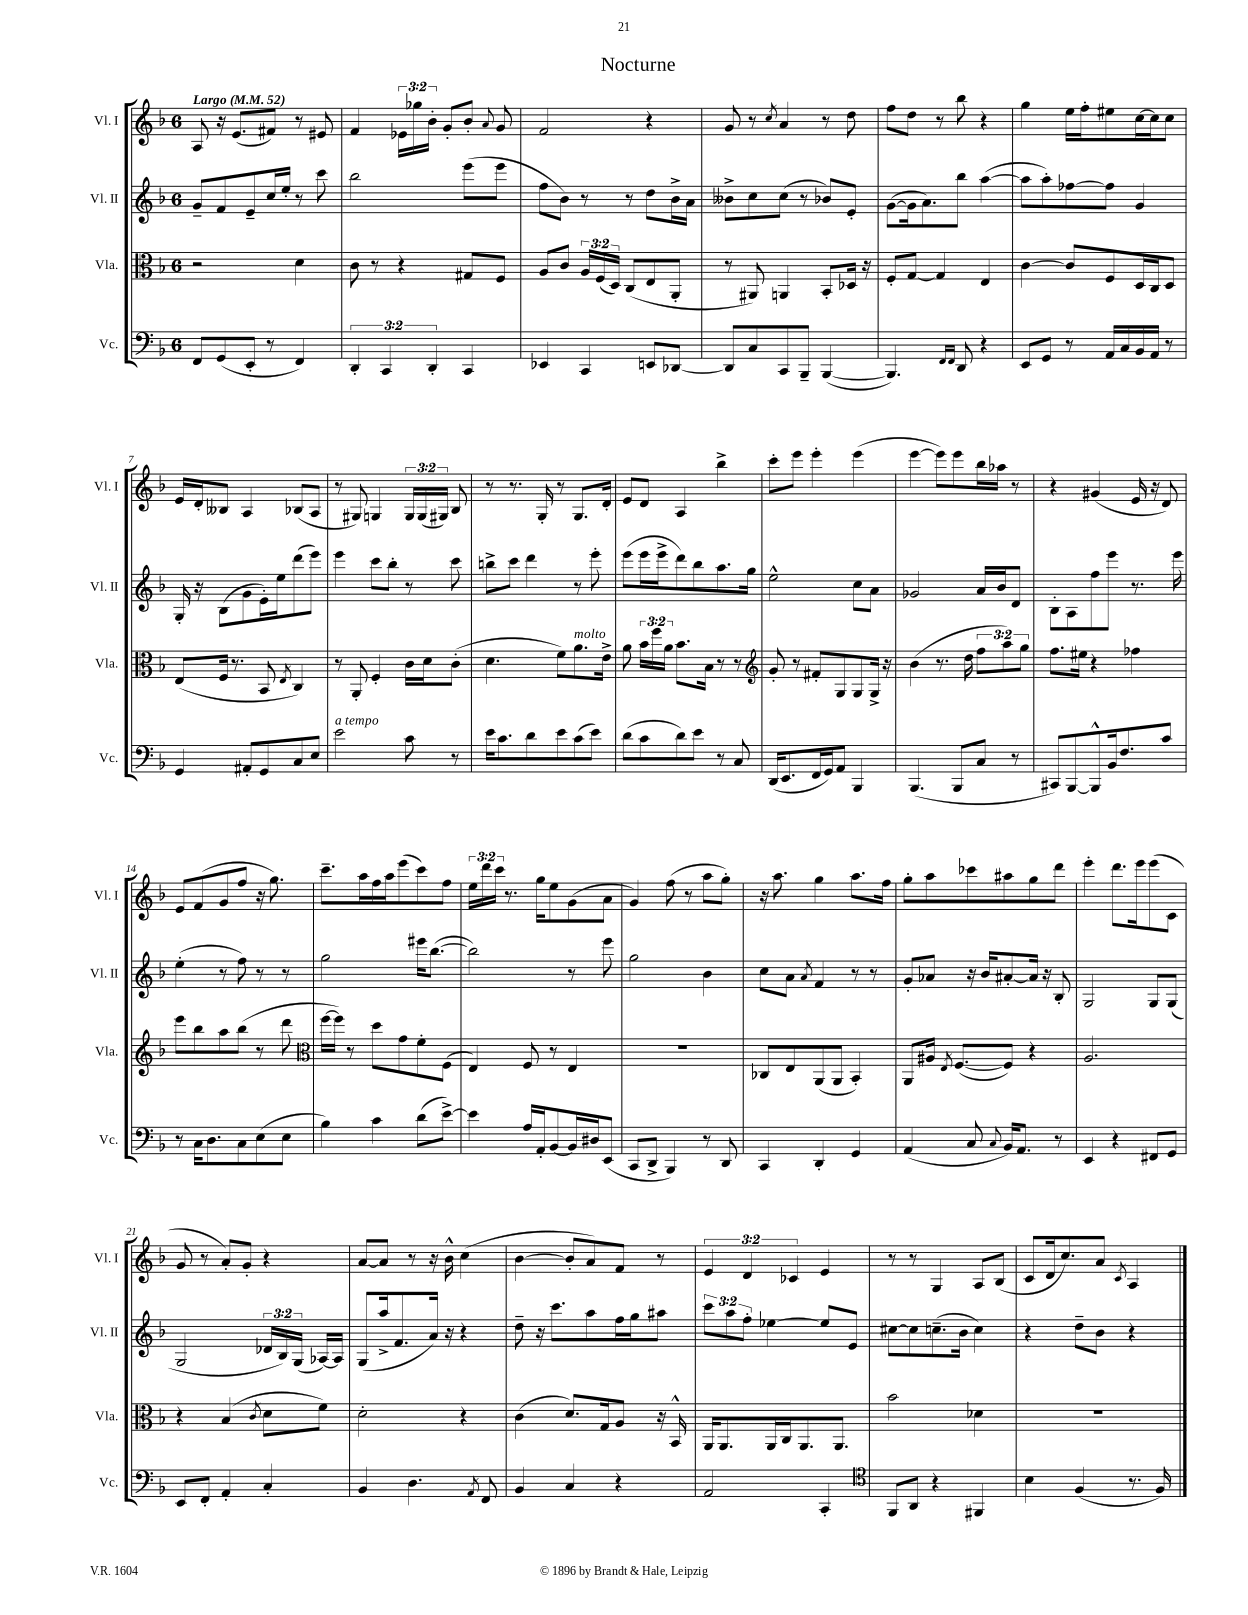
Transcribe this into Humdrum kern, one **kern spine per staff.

**kern	**kern	**kern	**kern
*part4	*part3	*part2	*part1
*staff4	*staff3	*staff2	*staff1
*I"Vc.	*I"Vla.	*I"Vl. II	*I"Vl. I
*I'Vc.	*I'Vla.	*I'Vl. II	*I'Vl. I
*clefF4	*clefC3	*clefG2	*clefG2
*k[b-]	*k[b-]	*k[b-]	*k[b-]
*M6/8	*M6/8	*M6/8	*M6/8
*MM52	*MM52	*MM52	*MM52
=1	=1	=1	=1
!	!	!	!LO:TX:a:B:t=Largo
8FF/L	2r	8g~/L	8A/
(8GG/	.	8f/	16r
.	.	.	(8.e/L
8EE'/J	.	8e~/	.
8r	.	16cc/L	8f#X/J)
.	.	16ee'/JJ	.
4FF/)	4d\	8r	8r
.	.	8ccc\	8e#X/
=2	=2	=2	=2
6DD'/	8c\	2bb-\	4f/
.	8r	.	.
6CC/	.	.	.
.	4r	.	24e-X\LL
.	.	.	24gg-X\
6DD'/	.	.	24b-'\JJ
.	.	.	8g'/L
4CC/	8G#X/L	(8eee\L	8b-'/J
.	.	.	8qqa/
.	8F/J	8eee\J	8g/
=3	=3	=3	=3
4EE-X/	8A/L	8ff\L	2f/
.	8c/J	8b-\J)	.
4CC/	24A/LL	8r	.
.	(24F/	.	.
.	24D/JJ)	.	.
.	(8C/L	8r	.
8EEn/L	8E/	8dd\L	4r
[8DD-X/J	8AA'/J	16b-^\L	.
.	.	16a\JJ	.
=4	=4	=4	=4
8DD-/L]	8r	8b--X^\L	8g/
8C/	8AA#X/)	8cc\	8r
.	.	.	8qcc/
8CC/	4AAn/	(8cc\J	4a/
8BBB-~/J	.	8r	.
([4BBB-/	8BB-'/L	8b-X/L)	8r
.	16D-X/Jk	8e'/J	8dd\
.	16r	.	.
=5	=5	=5	=5
4.BBB-/])	8F'/L	([8g\L	8ff\L
.	[8G/J	16g\k]	8dd\J
.	.	8.a\)	.
.	4G/]	.	8r
16qqFF/LL	.	.	.
16qqFF/JJ	.	.	.
8DD/	.	8bb-\J	8bb-\
4r	4E/	([4aa\	4r
=6	=6	=6	=6
8EE/L	[4c\	8aa\L]	4gg\
8GG/J	.	8aa'\)	.
8r	8c/L]	[8ff-X\	16ee\LL
.	.	.	16ff'\J
16AA/LL	8F/	8ff-\J]	8ee#X\
16C/	.	.	.
16BB-/	16D/L	4g/	[16cc\L
16AA/JJ	16C/J	.	16cc\J]
8r	8D/J	.	8cc\J
!!LO:LB:g=z
=7	=7	=7	=7
4GG/	(8E/L	16G'/	16e/LL
.	.	16r	16d'/J
.	16F/Jk	(8B-\L	8B--X/J
.	8.r	.	.
8AA#X'/L	.	8g\	4A/
8GG/	8BB-/	16e'\L)	.
.	.	16ee\J	.
.	8qE/	.	.
8C/	4C/)	(8ddd\	(8B-X/L
8E/J	.	8eee\J)	8A/J
=8	=8	=8	=8
!LO:TX:a:i:t=a tempo	!	!	!
2e\	8r	4eee\	8r
.	8AA'/	.	8G#X/)
.	4F'/	8ccc\L	4Gn/
.	.	8bb-'\J	.
8c\	16c\LL	8r	24G/LL
.	.	.	(24G/
.	16d\J	.	.
.	.	.	24G#X/JJ)
8r	(8c'\J	8ccc\	8B-/
=9	=9	=9	=9
16e\KL	4.d\	8bbn^\L	8r
8.c\	.	.	.
.	.	8ccc\J	8.r
8d\	.	4ddd\	.
.	.	.	16G'/
8e\	8f\L)	.	8r
!	!LO:TX:a:i:t=molto	!	!
(8c\	8.a\	8r	8.G/L
8e\J)	.	8eee'\	.
.	16e^\Jk	.	16d'/Jk
=10	=10	=10	=10
(8d\L	8a\	(8eee\L	8e/L
8c\	24b-\LL	16eee\L	8d/J
.	24ff\	.	.
.	.	16eee^\J	.
.	24a\JJ	.	.
8d\)	8.b-\L	8ddd\)	4A/
8e\J	.	8bb-\	.
.	16B-\Jk	.	.
8r	8r	8.aa\	4bb-^\
8C/	8r	.	.
.	.	16gg\Jk	.
=11	=11	=11	=11
*	*clefG2	*	*
(16DD/KL	8g'/	2ee^^\	8ccc'\L
8.EE/	.	.	.
.	8r	.	8eee\J
16FF/L	8f#X'/L	.	4eee'\
16GG/J)	.	.	.
8AA/J	8G/	.	.
4BBB-/	8G/	8cc\L	(4eee\
.	16G^/Jk	8a\J	.
.	16r	.	.
=12	=12	=12	=12
(4.BBB-/	(4b-\	2g-X/	[4eee\
.	8.r	.	8eee\L])
8BBB-/L	.	.	8eee\
.	16dd\	.	.
8C/J	12ff\L	16a/LL	16bb-\L
.	.	16b-/J	16aa-X\JJ
.	12aa\)	.	.
8r	.	8d/J	8r
.	12gg\J	.	.
=13	=13	=13	=13
8CC#X/L)	8.ff\L	8B-'\L	4r
[8BBB-/	.	8A\	.
.	16ee#X\Jk	.	.
8BBB-^^/]	4r	8ff\	(4g#X/
16BB-/k	.	8eee\J	.
8.F/	.	.	.
.	4ff-X\	8.r	16e/
.	.	.	16r
8c/J	.	.	8d/)
.	.	16eee\	.
!!LO:LB:g=z
=14	=14	=14	=14
8r	8eee\L	(4ee'\	8e/L
16C\KL	8bb-\	.	(8f/
8.D\	.	.	.
.	8aa\	8r	8g/
8C\	(8bb-\J	8ff\)	8ff/J
(8E\	8r	8r	16r
.	.	.	8.gg\)
8E\J	8ddd\	8r	.
=15	=15	=15	=15
*	*clefC3	*	*
4B-\)	[16ff\LL	2gg\	8.ccc~\L
.	16ff\JJ])	.	.
.	8r	.	.
.	.	.	16aa\L
4c\	8dd\L	.	16ff\
.	.	.	16aa\J
.	8g\	.	(8eee\
(8d\L	8f'\	16eee#X\KL	8ccc\)
.	.	([8.bb-\J	.
[8e^\J)	(8F\J	.	8ff\J
=16	=16	=16	=16
4e\]	4E/)	2bb-\])	24ee\LL
.	.	.	24ddd\
.	.	.	24ccc\JJ
.	.	.	8.r
16A/LL	8F/	.	.
16AA'/J	.	.	16gg\KL
[8BB-/	8r	.	8ee\
16BB-/L]	4E/	8r	(8g\
16D#X/J	.	.	.
(8EE/J	.	8eee\	8a\J
=17	=17	=17	=17
8CC/L	2.r	2gg\	4g/)
8DD^/J	.	.	.
4BBB-/)	.	.	(8ff\
.	.	.	8r
8r	.	4b-\	8aa\L
8DD/	.	.	8gg'\J)
=18	=18	=18	=18
4CC/	8C-X/L	8cc\L	16r
.	.	.	8.aa\
.	8E/	8a\J	.
.	.	8qa/	.
4DD'/	(8AA/	4f/	4gg\
.	8AA/J	.	.
4GG/	4BB-'/)	8r	8.aa\L
.	.	8r	.
.	.	.	16ff\Jk
=19	=19	=19	=19
(4AA/	8AA/L	8g'/L	8gg'\L
.	16A#X/Jk	8a-X/J	8aa\
.	8qE/	.	.
.	([8.F/L	.	.
8C/	.	16r	8ccc-X\
.	.	16b-/KL	.
8qqC/	.	.	.
16BB-/KL)	8F/J])	[8a#X'/	8aa#X\
8.AA/J	.	.	.
.	4r	16a#/Jk]	8gg\
.	.	16r	.
8r	.	8B-'/	8ddd\J
=20	=20	=20	=20
4EE/	2.A/	2G/	4eee'\
4r	.	.	8.ddd\L
.	.	.	16eee\k
8FF#X/L	.	8G/L	(8eee\
8GG/J	.	(8G/J	8c\J
!!LO:LB:g=z
=21	=21	=21	=21
8EE/L	4r	2G/	8g/
8FF'/J	.	.	8r
4AA'/	(4B-/	.	8a'/L)
.	.	.	8g'/J
.	8qc/	.	.
4C'/	8d\L	24d-X/LL	4r
.	.	24B-/)	.
.	.	(24G/JJ	.
.	8f\J)	[16A-X/LL)	.
.	.	16A-/JJ]	.
=22	=22	=22	=22
4BB-/	2d'\	(8G/L	[8a/L
.	.	16aa^/k	8a/J]
.	.	8.f/	.
4.D\	.	.	8r
.	.	16a/Jk)	16r
.	.	16r	16b-^^\
.	4r	4r	(4cc\
8qAA/	.	.	.
8FF/	.	.	.
=23	=23	=23	=23
4BB-/	(4c\	8dd~\	[4b-\
.	.	16r	.
.	.	8.ccc\L	.
4C/	8.d/L)	.	8b-'/L]
.	.	8aa\	8a/)
.	16G/k	.	.
4r	8A/J	16ff\L	8f/J
.	.	16gg\J	.
.	16r	8aa#X\J	8r
.	16BB-^^/	.	.
=24	=24	=24	=24
2AA/	16AA/KL	12ccc\L	6e/
.	8.AA/	.	.
.	.	12aa\	.
.	.	12ff'\J	6d/
.	16AA/L	[4ee-X\	.
.	16C/J	.	.
.	.	.	6c-X/
.	8.AA/	.	.
4CC'/	.	8ee-/L]	4e/
.	8.AA/J	.	.
.	.	8e/J	.
=25	=25	=25	=25
*clefC4	*	*	*
8FF/L	2b-\	[8cc#X\L	8r
8AA/J	.	8cc#\]	8r
4r	.	(8.ccn~\	4G/
.	.	16b-\Jk	.
4FF#X/	4d-X\	4cc\)	8A/L
.	.	.	(8B-/J
=26	=26	=26	=26
4B-\	2.r	4r	8c/L
.	.	.	16d/k
.	.	.	8.cc/)
(4F/	.	8dd~\L	.
.	.	8b-\J	8a/J
.	.	.	8qc/
8.r	.	4r	4A/
16F/)	.	.	.
==	==	==	==
*-	*-	*-	*-
